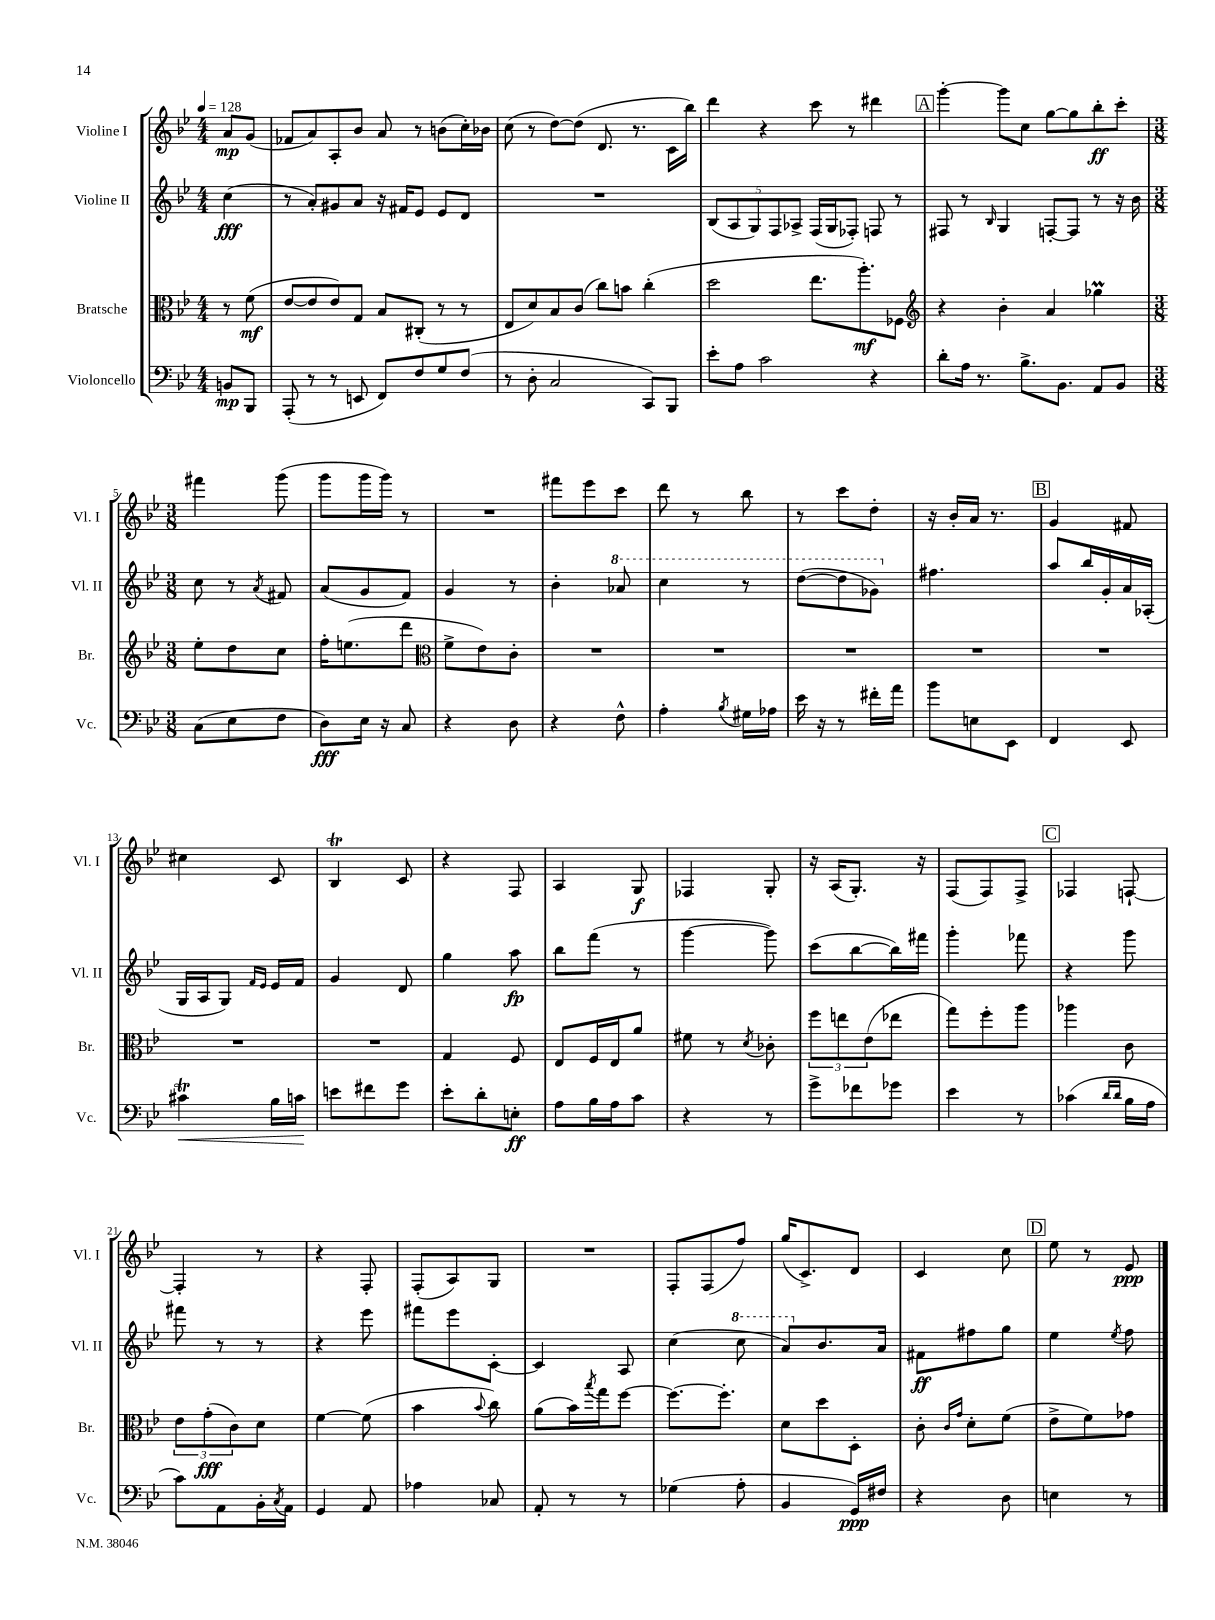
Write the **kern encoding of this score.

**kern	**kern	**kern	**kern
*staff4	*staff3	*staff2	*staff1
*clefF4	*clefC3	*clefG2	*clefG2
*k[b-e-]	*k[b-e-]	*k[b-e-]	*k[b-e-]
*M4/4	*M4/4	*M4/4	*M4/4
*MM128	*MM128	*MM128	*MM128
8BB	8r	(4cc	8a
8BBB-	(8f	.	(8g
=	=	=	=
(8AAA'	[8e-	8r	8f-
8r	8e-]	8a')	8a)
8r	8e-)	8g#	8A'
8EE	8G	8a	8b-
8FF)	8B-	16r	8a
.	.	16f#	.
8F	(8C#'	8e-	8r
8G	8r	8e-	(8b
(8F	8r	8d	16cc')
.	.	.	16b-
=	=	=	=
8r	8E-	1r	(8cc
8D'	8d)	.	8r
2C	8B-	.	[8dd)
.	(8c	.	(8dd]
.	8cc)	.	8.d
.	8b	.	.
.	.	.	8.r
8CC)	(4cc'	.	.
8BBB-	.	.	16c
.	.	.	16bb-)
=	=	=	=
8e-'	2dd	(10B-	4ddd
.	.	10A	.
8A	.	.	.
.	.	10G)	.
2c	.	.	4r
.	.	10F	.
.	.	10A-^	.
.	8.ee-	(16F	8ccc
.	.	16G	.
.	.	8F-')	8r
.	8.aa')	.	.
4r	.	8F	4ddd#
.	8F-	8r	.
=	=	=	=
*	*clefG2	*	*
8d'	4r	8F#	[4ggg'
16A	.	8r	.
8.r	.	.	.
.	.	16qqB-	.
.	4b-'	4G	8ggg]
8.B-^	.	.	8cc
.	4a	[8F'	[8gg
8.BB-	.	.	.
.	.	8F]	8gg]
8AA	4gg-	8r	8bb-'
8BB-	.	16r	8ccc'
.	.	16b-	.
=	=	=	=
*M3/8	*M3/8	*M3/8	*M3/8
(8C	8ee-'	8cc	4fff#
8E-	8dd	8r	.
.	.	8qa	.
8F	8cc	8f#	(8ggg
=	=	=	=
8D)	16ff'	(8a	8ggg
.	(8.ee	.	.
16E-	.	8g	16ggg
16r	.	.	16ggg)
8C	8ddd	8f)	8r
=	=	=	=
*	*clefC3	*	*
4r	8f^	4g	4.r
.	8e-)	.	.
8D	8c'	8r	.
=	=	=	=
4r	4.r	4b-'	8fff#
.	.	.	8eee-
8F^^	.	8aa-	8ccc
=	=	=	=
4A'	4.r	4ccc	8ddd
.	.	.	8r
8qB-	.	.	.
16G#	.	8r	8bb-
16A-	.	.	.
=	=	=	=
16e-	4.r	([8ddd	8r
16r	.	.	.
8r	.	8ddd]	8ccc
16f#'	.	8gg-)	8dd'
16a	.	.	.
=	=	=	=
8b-	4.r	4.ff#	16r
.	.	.	16b-'
8E	.	.	16a
.	.	.	8.r
8EE-	.	.	.
=	=	=	=
4FF	4.r	8aa	4g
.	.	16bb-	.
.	.	16g'	.
8EE-	.	16a	8f#
.	.	(16A-'	.
=	=	=	=
4c#	4.r	16G	4cc#
.	.	16A	.
.	.	8G)	.
.	.	16qqf	.
.	.	16qqe-	.
16B-	.	16e-	8c
16c	.	16f	.
=	=	=	=
8e	4.r	4g	4B-
8f#	.	.	.
8g	.	8d	8c
=	=	=	=
8e-'	4G	4gg	4r
8d'	.	.	.
8E'	8F	8aa	8F
=	=	=	=
8A	8E-	8bb-	4A
16B-	16F	(8fff	.
16A	16E-	.	.
8c	8a	8r	8G
=	=	=	=
4r	8f#	[4ggg	4F-
.	8r	.	.
.	8qd	.	.
8r	8c-'	8ggg])	8G'
=	=	=	=
8g^	12ff	(8ccc	16r
.	.	.	(16A
.	12ee	.	.
8f-	.	[8bb-	8.G')
.	(12e-	.	.
8g-	8ee-	16bb-])	.
.	.	16fff#	16r
=	=	=	=
4e-	8gg)	4ggg'	(8F
.	8ff'	.	8F)
8r	8aa	8fff-	8F^
=	=	=	=
(4c-	4aa-	4r	4F-
16qqd	.	.	.
16qqd	.	.	.
16B-	8c	8ggg	[8F`
16A	.	.	.
=	=	=	=
8c)	12e-	8fff#	4F']
.	(12g'	.	.
8AA	.	8r	.
.	12c)	.	.
16BB-'	8d	8r	8r
8qC	.	.	.
16AA	.	.	.
=	=	=	=
4GG	[4f	4r	4r
8AA	(8f]	8eee-	8F'
=	=	=	=
4A-	4b-	8fff#	(8F'
.	.	8eee-	8A)
.	8qqb-	.	.
8C-	8cc)	[8c'	8G
=	=	=	=
8AA'	(8a	4c]	4.r
8r	16b-)	.	.
.	8qbb-	.	.
.	16gg	.	.
8r	[8ff	8A	.
=	=	=	=
(4G-	8.ff_	(4cc	8F'
.	.	.	(8F
.	8.ff']	.	.
8A'	.	8ccc	8ff)
=	=	=	=
4BB-	8d	8aa)	(16gg
.	.	.	8.c^)
.	8dd	8.b-	.
16GG)	8D'	.	8d
16F#	.	16a	.
=	=	=	=
4r	8c'	8f#	4c
.	16qqc	.	.
.	16qqg	.	.
.	8d'	8ff#	.
8D	(8f	8gg	8cc
=	=	=	=
4E	8e-^	4ee-	8ee-
.	8f)	.	8r
.	.	8qee-	.
8r	8g-	8ff	8e-
==	==	==	==
*-	*-	*-	*-
